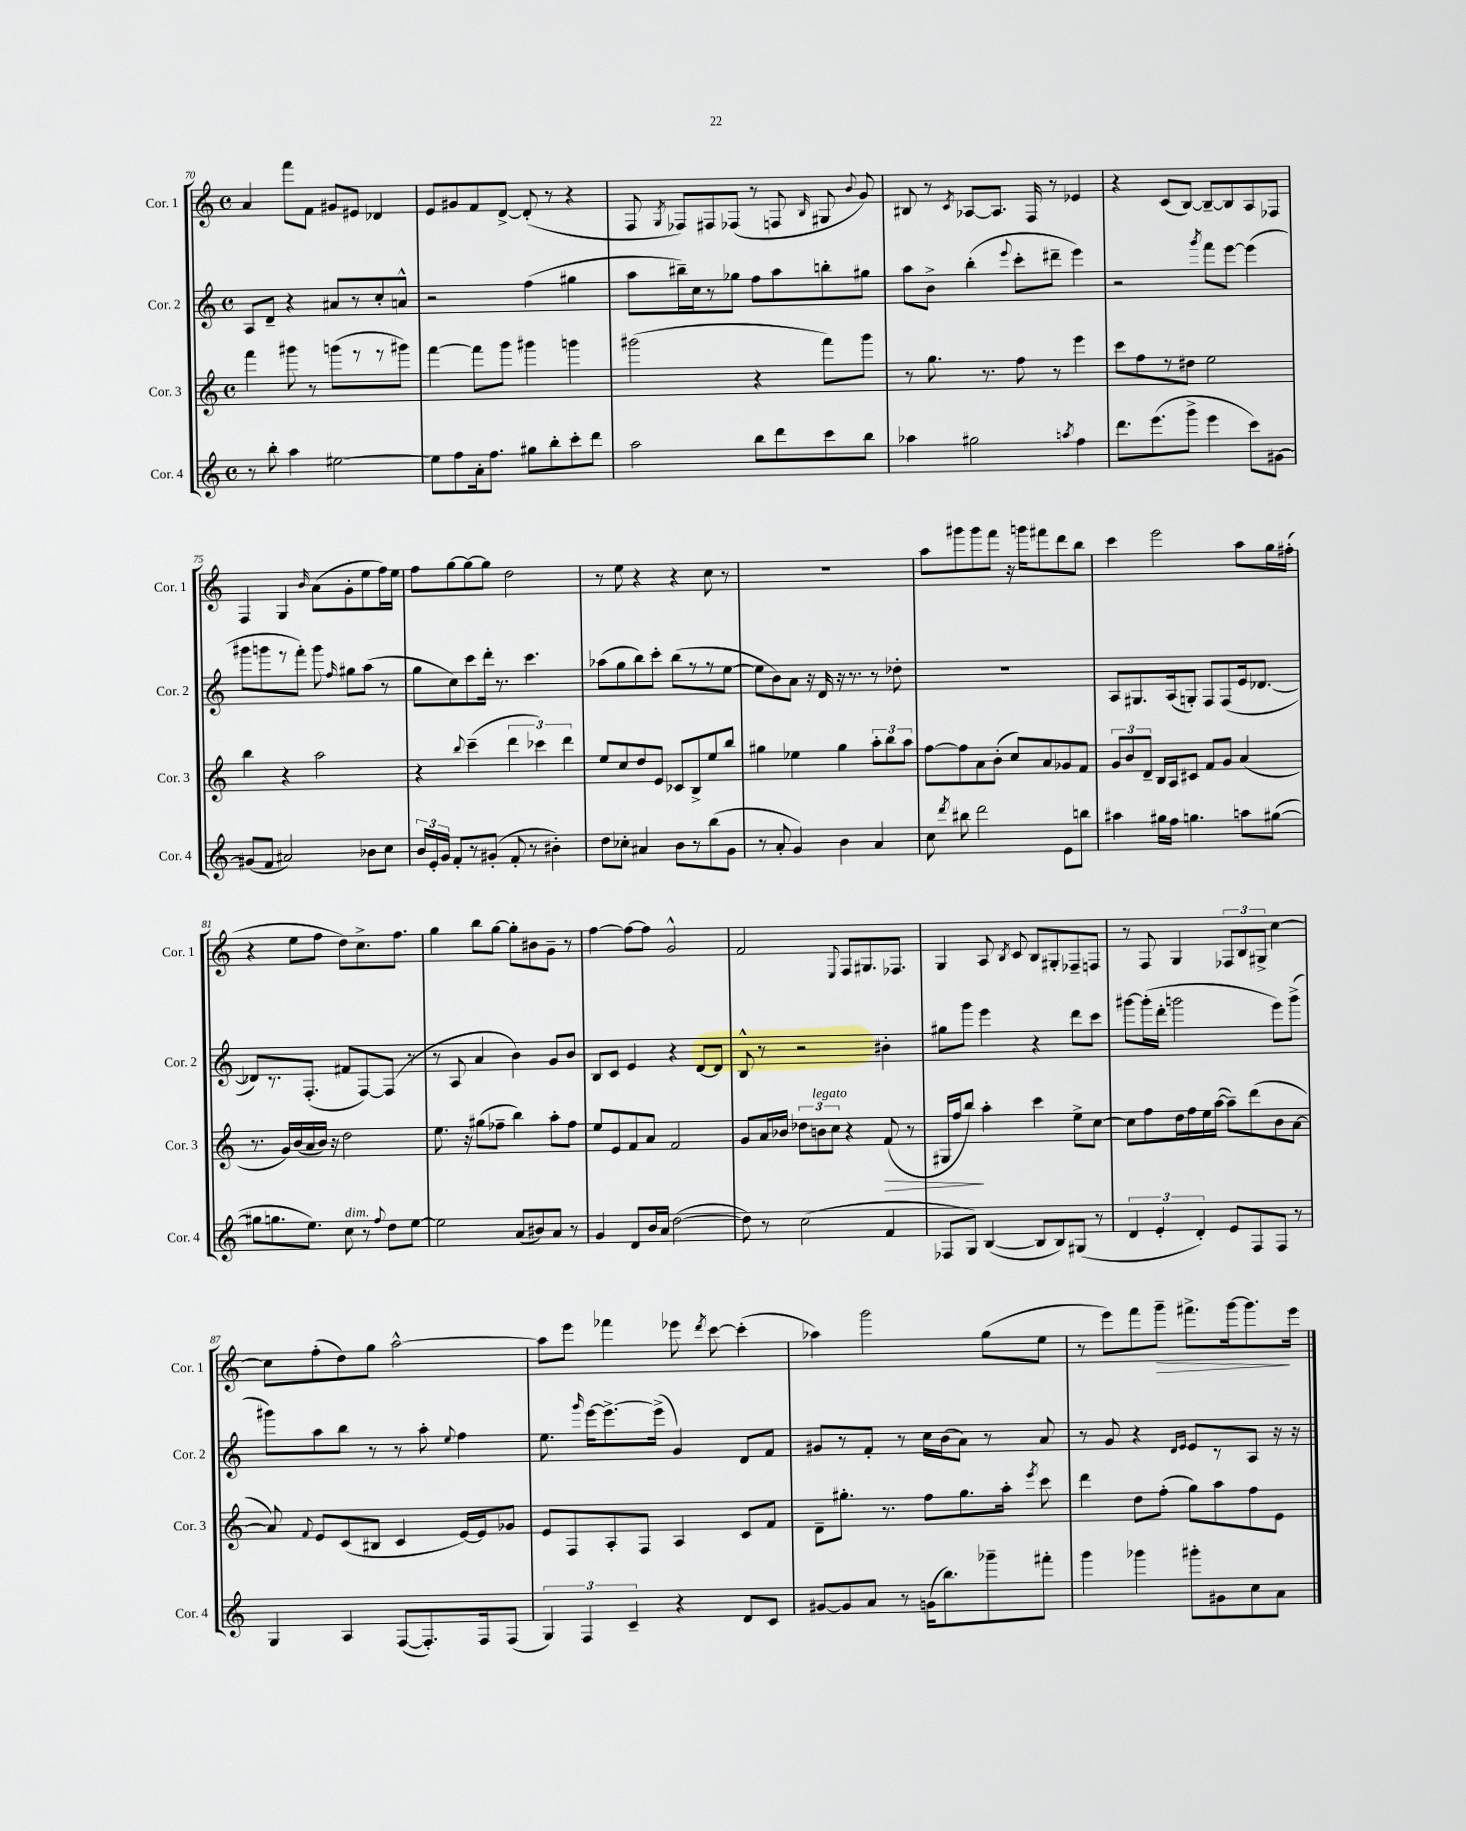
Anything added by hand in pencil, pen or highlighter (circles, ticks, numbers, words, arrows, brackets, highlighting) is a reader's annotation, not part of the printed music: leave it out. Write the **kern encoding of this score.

**kern	**kern	**kern	**kern
*staff4	*staff3	*staff2	*staff1
*clefG2	*clefG2	*clefG2	*clefG2
*k[]	*k[]	*k[]	*k[]
*M4/4	*M4/4	*M4/4	*M4/4
*met(c)	*met(c)	*met(c)	*met(c)
8r	4fff	8A	4a
8bb'	.	8d~	.
4aa	8ggg#	4r	8fff
.	8r	.	8f
[2ee#	(8ggg	8a#	8g#
.	8r	8r	8e#
.	8r	8cc'	4d-
.	8ggg#)	8a^^	.
=	=	=	=
8ee#]	[4fff	2r	8e
8ff	.	.	8g#
16a'	8fff]	.	8f
8.ff	.	.	.
.	8ggg	.	[8d^
8gg#	4ggg#	(4ff	(8d']
8bb'	.	.	8r
8ccc'	4ggg	4gg#	4r
8ddd	.	.	.
=	=	=	=
2aa	(2ggg#	8aa	8F
.	.	.	8qG
.	.	16bb#~)	8F-)
.	.	16cc	.
.	.	8r	8F#
.	.	8gg-	(8F-
8bb	4r	8ff	8r
8ddd	.	8aa	8F
.	.	.	16qqB
8ccc	8fff)	8bb'	8G#
.	.	.	8qqb
8bb	8ggg#	8gg#	8g)
=	=	=	=
4aa-	8r	8aa	8B#
.	8.gg	8b^	8r
.	.	.	8qc
2gg#	.	(4bb'	[8A-
.	8.r	.	.
.	.	.	8.A-]
.	.	8qqeee	.
.	8ff	8ccc'	.
.	.	.	16F
.	8r	8ddd#~	8r
8qaa	.	.	.
4ff	4eee	4eee)	4e-
=	=	=	=
8.ddd	8ccc	2r	4r
.	8ff	.	.
(8.eee	.	.	.
.	8r	.	(8c
8ggg^	8dd#	.	[8B)
.	.	8qggg	.
4eee	2ee	8fff	8B~_
.	.	[8eee	8B]
8ccc)	.	(4eee]	8A
[8g#	.	.	8F-
=	=	=	=
(8g#]	4bb	8ggg#	4F
8f	.	8ggg	.
2a#)	4r	8r	4G
.	.	8fff')	.
.	.	.	16qqb
.	2aa	8ggg	(8a
.	.	16qqff	.
.	.	8gg#	8g'
8b-	.	(8aa	8ee
8cc	.	8r	16ff)
.	.	.	16ee
=	=	=	=
24b	4r	8gg	8ff
24e'	.	.	.
24g	.	.	.
8f'	.	8cc)	[8gg
.	8qqbb	.	.
8r	(4ccc~	8ccc	8gg_
(8g#'	.	16ddd'	8gg]
.	.	8.r	.
8f'	6ddd	.	2dd
8r	.	4.ccc	.
.	6ccc-)	.	.
4b#')	.	.	.
.	6ddd	.	.
=	=	=	=
8dd	8ee	(8aa-	8r
8cc-'	8cc	8gg	8ee
4a#	8dd	8bb)	4r
.	8e	8ccc'	.
8b	8c-	(8bb	4r
8r	8B^	8r	.
(8bb	8ee	8r	8cc
8g	8bb	[8ee	8r
=	=	=	=
8r	4gg#	8ee]	1r
8a'	.	8b)	.
4g)	4ee-	8a	.
.	.	16r	.
.	.	16d	.
4b	4gg#	16r	.
.	.	8.r	.
4a	12aa'	8r	.
.	12bb	.	.
.	.	8dd-'	.
.	12aa	.	.
=	=	=	=
8cc	[8ff	1r	8aa
8qddd	.	.	.
8bb#	8ff]	.	8ggg#
2ddd	8a	.	8ggg#
.	(8b'	.	8fff
.	8cc)	.	16r
.	.	.	16ggg
.	8a	.	8fff#
8e	8g-	.	8ddd
8bb	8f	.	8bb
=	=	=	=
4aa#	12g	8A	4ccc
.	12b	.	.
.	.	8.G#	.
.	12d~	.	.
16gg#	16B	.	2eee
16ff	16A	(16A	.
4.gg	8c#	8G')	.
.	8f	8F	.
.	8g	(8F	.
8aa	(4a	16e	8aa
.	.	[8.d-	.
([8gg#	.	.	16gg
.	.	.	(16ff#'
=	=	=	=
8gg#]	8.r	8d-])	4r
8.gg	.	8.r	.
.	16g)	.	.
.	(16b	.	8ee
8.ee)	16a	(8.F'	.
.	16b)	.	8ff
.	16r	.	.
8cc	2dd	8f#	8dd)
8r	.	[8F)	8.cc^
8qqff	.	.	.
8dd	.	(8F]	.
.	.	.	8.ff
[8ee	.	8r	.
=	=	=	=
2ee]	8.ee	8r	4gg
.	.	8A	.
.	16r	.	.
.	(8gg#	4a	8bb
.	8ff-~	.	[8gg
(8a	4bb)	4b)	8gg']
8b#)	.	.	8b#
8a	8aa'	8g	8g~
8r	8ff-	8b	8r
=	=	=	=
4g	8ee	8B	[4ff
.	8e	8c	.
8d	8f	4e	8ff_
16b	8a	.	8ff]
16a	.	.	.
([2dd	2f	4r	2g^^
.	.	[8d	.
.	.	8d]	.
=	=	=	=
8dd])	8g	8B^^	2f
8r	16a	8r	.
.	16b-	.	.
(2cc	12dd-	2r	.
.	12b	.	.
.	12cc	.	.
.	.	.	8qqE
.	4r	.	8F
.	.	.	8.G#
4f	(8f	4b#'	.
.	.	.	8.F-
.	8r	.	.
=	=	=	=
8F-	16G#	8gg#	4G
.	16ff	.	.
8G)	8bb)	8ggg	.
([4B	4aa'	4eee	8A
.	.	.	8qB
.	.	.	8c
8B]	4ccc	4r	8B
8B)	.	.	8G#'
(8G#	8ee^	8ddd	8F-~
8r	[8cc	8ccc	8F
=	=	=	=
6d	8cc]	[8ggg#	8r
.	8ff	(16ggg#']	8F
6e'	.	.	.
.	.	16ddd'	.
.	16dd	2ggg	4G
.	16ff	.	.
6d')	.	.	.
.	16ee	.	.
.	([16aa	.	.
8e	8aa~])	.	12F-
.	.	.	12B
8F	(8ddd	.	.
.	.	.	12G#^
8F	8b	8eee)	[4cc
8r	[8a	(8ggg^	.
=	=	=	=
4G	8a])	8ggg#)	8cc]
.	8qqf	.	.
.	8e	8aa	(8ff'
4A	(8c	8bb	8dd)
.	8B#	8r	8gg
([8F	4c	8r	[2aa^^
8.F'])	.	8aa'	.
.	.	8qqee	.
.	[16e)	4ff	.
16F	16e]	.	.
(8F	8g-	.	.
=	=	=	=
6G)	8e	8.ee	8aa]
.	8F	.	8eee
6F	.	.	.
.	.	16qqggg	.
.	.	[16eee	.
.	8A'	8.eee^_	4fff-
6c~	.	.	.
.	8F	.	.
.	.	(16eee^]	.
4r	4A	4g)	8eee-
.	.	.	8qddd
.	.	.	[8ccc
8d	8c	8d	(4ccc']
8c	8f	8f	.
=	=	=	=
[8g#	8d~	8g#	4aa-)
8g#]	8.gg#'	8r	.
8a	.	8f'	2ggg
.	8.r	.	.
8r	.	8r	.
(16g	8ff	16cc	.
8.bb)	.	(16b	.
.	8.gg#	8a)	.
8ggg-~	.	8r	(8gg
.	16aa'	.	.
.	8qeee	.	.
8fff#'	8ccc	8a	8ee
=	=	=	=
4ggg	4ddd	8r	8r
.	.	8g	8eee)
4ggg-	8dd	4r	8fff
.	(8ff'	.	8ggg~
.	.	16qqd	.
.	.	16qqe	.
8ggg#'	8gg)	8e	8.fff#^
8g#	8aa	8r	.
.	.	.	[16ggg
8cc	8ff	8A	8.ggg]
8a	8e	16r	.
.	.	16r	16eee
==	==	==	==
*-	*-	*-	*-
